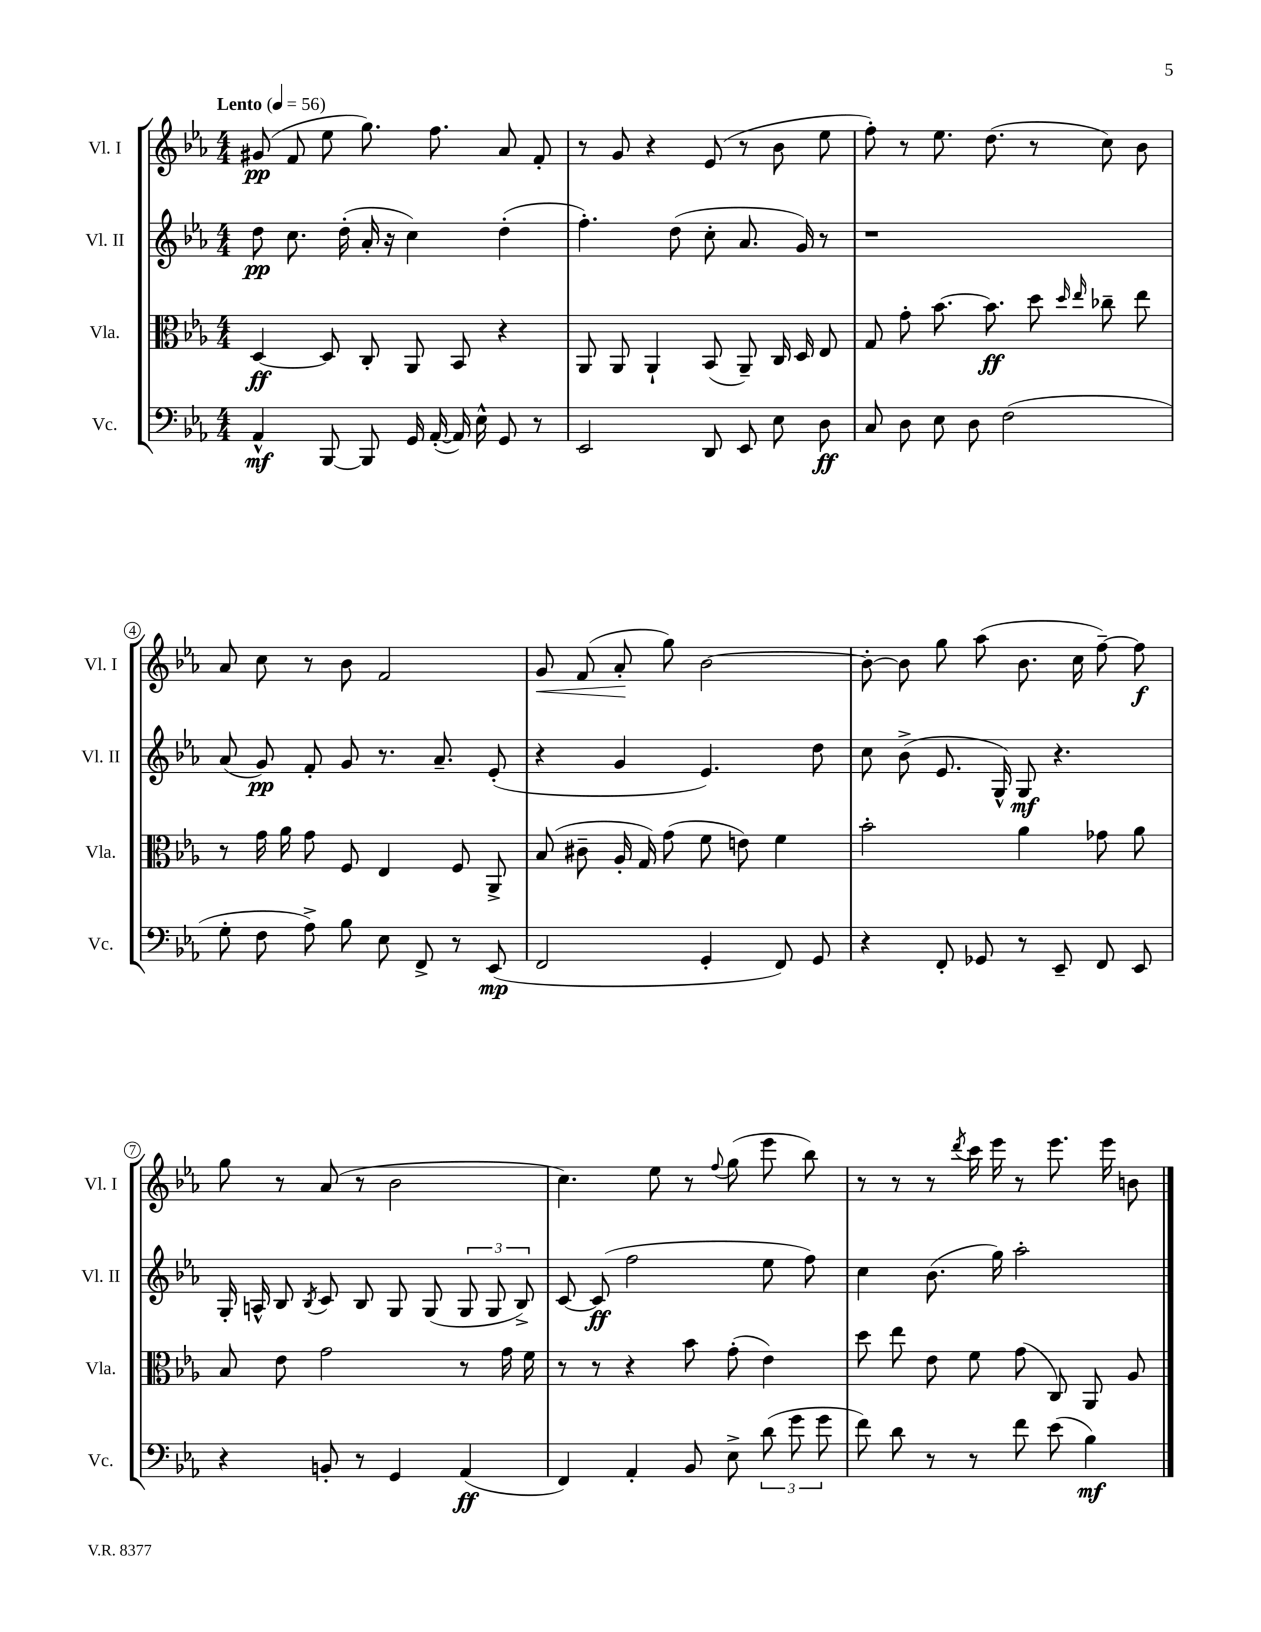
<<
\new StaffGroup <<
\new Staff = "s0" \with { instrumentName = "Vl. I" shortInstrumentName = "Vl. I" } {
    \clef treble \key ees \major \numericTimeSignature \time 4/4 \tempo "Lento" 4 = 56
    \autoBeamOff gis'8\pp( f'8 ees''8 g''8.) f''8. aes'8 f'8-. |
    r8 g'8 r4 ees'8( r8 bes'8 ees''8 |
    f''8-.) r8 ees''8. d''8.( r8 c''8) bes'8 |
    aes'8 c''8 r8 bes'8 f'2 |
    g'8\< f'8( aes'8-.\! g''8) bes'2~ |
    bes'8~-. bes'8 g''8 aes''8( bes'8. c''16 f''8~--) f''8\f |
    g''8 r8 aes'8( r8 bes'2 |
    c''4.) ees''8 r8 \appoggiatura { f''8 } g''8( ees'''8 bes''8) |
    r8 r8 r8 \acciaccatura { d'''8 } c'''16 ees'''16 r8 ees'''8. ees'''16 b'8 \bar "|." |
}
\new Staff = "s1" \with { instrumentName = "Vl. II" shortInstrumentName = "Vl. II" } {
    \clef treble \key ees \major \numericTimeSignature \time 4/4
    \autoBeamOff d''8\pp c''8. d''16-.( aes'16-. r16 c''4) d''4-.( |
    f''4.-.) d''8( c''8-. aes'8. g'16) r8 |
    r1 |
    aes'8( g'8\pp) f'8-. g'8 r8. aes'8.-- ees'8-.( |
    r4 g'4 ees'4.) d''8 |
    c''8 bes'8->( ees'8. g16-^) g8\mf r4. |
    g16-. a16-^ bes8 \acciaccatura { bes8 } c'8 bes8 g8 g8( \tuplet 3/2 { g8 g8 bes8->) } |
    c'8~ c'8\ff( f''2 ees''8 f''8) |
    c''4 bes'8.( g''16) aes''2-. \bar "|." |
}
\new Staff = "s2" \with { instrumentName = "Vla." shortInstrumentName = "Vla." } {
    \clef alto \key ees \major \numericTimeSignature \time 4/4
    \autoBeamOff d4~\ff d8 c8-. aes,8 bes,8 r4 |
    aes,8 aes,8 aes,4-! bes,8( aes,8--) c16 d16 ees8 |
    g8 g'8-. bes'8.~ bes'8.\ff d''8 \grace { d''16 ees''16 } ces''8-- ees''8 |
    r8 g'16 aes'16 g'8 f8 ees4 f8 aes,8-> |
    bes8( cis'8-- aes16-. g16) g'8( f'8 e'8) f'4 |
    bes'2-. aes'4 ges'8 aes'8 |
    bes8 ees'8 g'2 r8 g'16 f'16 |
    r8 r8 r4 bes'8 g'8-.( ees'4) |
    d''8 ees''8 ees'8 f'8 g'8( c8) aes,8 aes8 \bar "|." |
}
\new Staff = "s3" \with { instrumentName = "Vc." shortInstrumentName = "Vc." } {
    \clef bass \key ees \major \numericTimeSignature \time 4/4
    \autoBeamOff aes,4-^\mf bes,,8~ bes,,8 g,16 aes,16~-.( aes,16) ees16-^ g,8 r8 |
    ees,2 d,8 ees,8 ees8 d8\ff |
    c8 d8 ees8 d8 f2( |
    g8-. f8 aes8->) bes8 ees8 f,8-> r8 ees,8\mp( |
    f,2 g,4-. f,8) g,8 |
    r4 f,8-. ges,8 r8 ees,8-- f,8 ees,8 |
    r4 b,8-. r8 g,4 aes,4\ff( |
    f,4) aes,4-. bes,8 ees8-> \tuplet 3/2 { d'8( g'8 g'8 } |
    f'8) d'8 r8 r8 f'8 ees'8( bes4\mf) \bar "|." |
}
>>
>>
\layout { \context { \Score \override BarNumber.stencil = #(make-stencil-circler 0.1 0.3 ly:text-interface::print) } }
